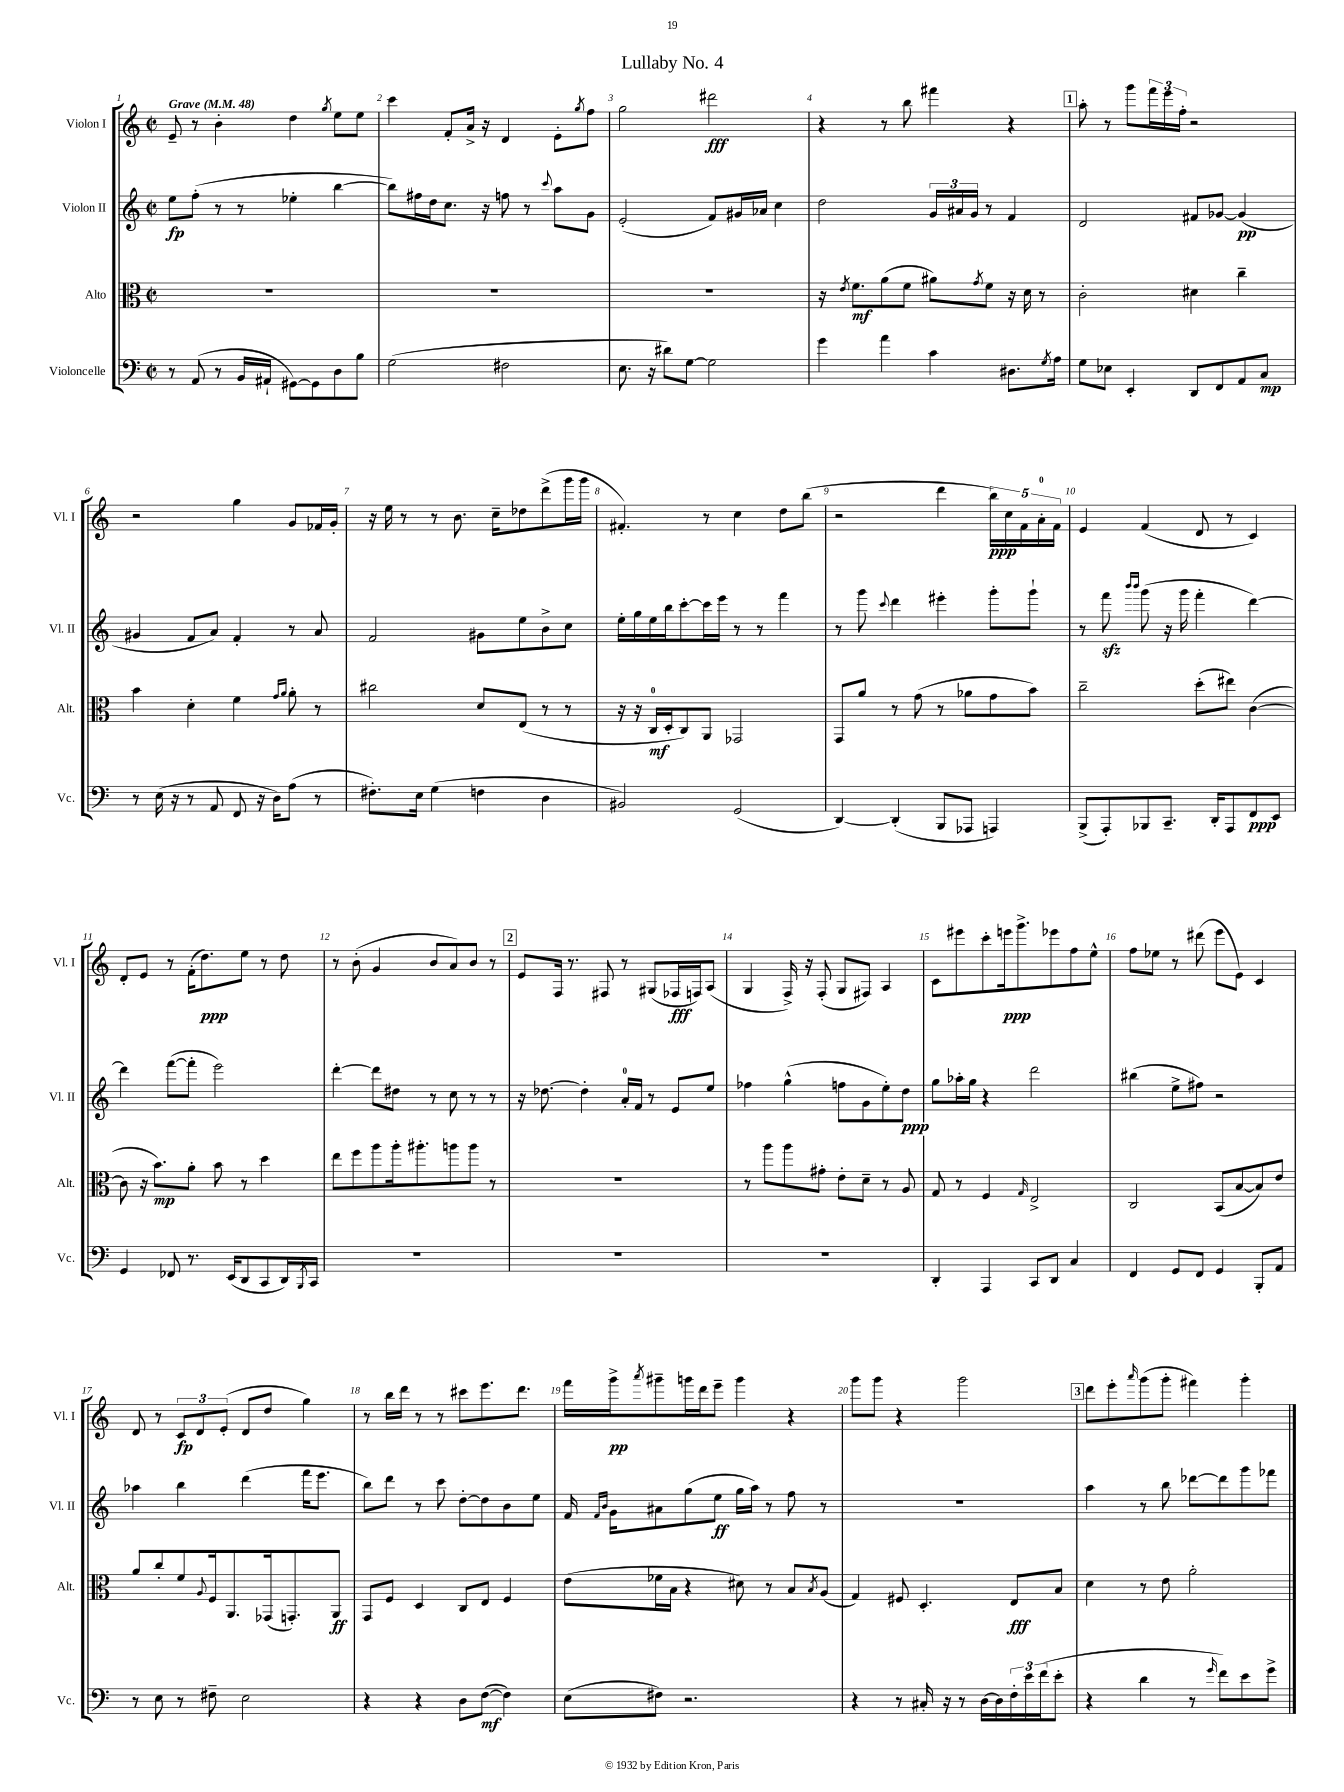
\header { title = "Lullaby No. 4" }
<<
\new StaffGroup <<
\new Staff = "s0" \with { instrumentName = "Violon I" shortInstrumentName = "Vl. I" } {
    \clef treble \key c \major \defaultTimeSignature \time 2/2 \tempo "Grave" 4 = 48
    e'8-- r8 b'4-. d''4 \acciaccatura { g''8 } e''8 e''8 |
    c'''4 f'8-. a'16-> r16 d'4 e'8-. \acciaccatura { g''8 } f''8 |
    g''2 dis'''2\fff |
    r4 r8 b''8 fis'''4 r4 |
    \mark \markup { \box "1" } a''8-. r8 g'''8 \tuplet 3/2 { f'''16 e'''16 f''16-. } r2 |
    r2 g''4 g'8 fes'16 g'16-. |
    r16 e''16 r8 r8 b'8. c''16-- des''8 d'''8->( g'''16 g'''16 |
    fis'4.-.) r8 c''4 d''8 b''8( |
    r2 d'''4 \tuplet 5/4 { b''16\ppp) c''16 f'16 a'16-0-. f'16 } |
    e'4 f'4( d'8 r8 c'4) |
    d'8-. e'8 r8 f'16-.( d''8.\ppp) e''8 r8 d''8 |
    r8 b'8-.( g'4 b'8 a'8) b'8 r8 |
    \mark \markup { \box "2" } e'8 f16 r8. fis8 r8 gis8( fes16\fff f16) a8( |
    g4 f16->) r16 f8-.( g8 fis8) a4 |
    c'8 eis'''8 c'''8-. e'''16\ppp g'''8.-> ees'''8 f''8 e''8-^ |
    f''8 ees''8 r8 dis'''8( e'''8 e'8) c'4 |
    d'8 r8 \tuplet 3/2 { c'8\fp d'8 e'8-.( } d'8 d''8 g''4) |
    r8 b''16 d'''16 r8 r8 cis'''8 e'''8. d'''8. |
    f'''16 g'''16->\pp \acciaccatura { a'''8 } gis'''8-- g'''16 d'''16 e'''8-- g'''4 r4 |
    g'''8 g'''8 r4 g'''2 |
    \mark \markup { \box "3" } d'''8 e'''8-. \grace { a'''16 } g'''8( g'''8-. fis'''4) g'''4-. \bar "|." |
}
\new Staff = "s1" \with { instrumentName = "Violon II" shortInstrumentName = "Vl. II" } {
    \clef treble \key c \major \defaultTimeSignature \time 2/2
    e''8\fp f''8-.( r8 r8 ees''4-. b''4~ |
    b''8) fis''16 d''16 c''8. r16 f''8 r8 \appoggiatura { c'''8 } a''8 g'8 |
    e'2-.( f'8) gis'16 aes'16 c''4 |
    d''2 \tuplet 3/2 { g'16 ais'16 g'16 } r8 f'4 |
    \mark \markup { \box "1" } d'2 fis'8 ges'8~ ges'4\pp( |
    gis'4 f'8 a'8) f'4-. r8 a'8 |
    f'2 gis'8 e''8 b'8-> c''8 |
    e''16-. g''16 e''16 b''16 c'''8~-. c'''16 e'''16 r8 r8 f'''4 |
    r8 g'''8 \appoggiatura { c'''8 } d'''4 eis'''4-. g'''8-. g'''8-! |
    r8 f'''8\sfz \grace { b'''16 b'''16 } g'''8( r16 g'''16 f'''4-. d'''4~) |
    d'''4 f'''8~( f'''8-. e'''2) |
    d'''4~-. d'''8 dis''8 r8 c''8 r8 r8 |
    \mark \markup { \box "2" } r16 des''8.~ des''4-. a'16-0-. f'16 r8 e'8 e''8 |
    fes''4 g''4-^( f''8 g'8 e''8-.) d''8\ppp |
    g''8 aes''16-. g''16 r4 d'''2 |
    bis''4( e''8-> fis''8) r2 |
    aes''4 b''4 d'''4( f'''16 e'''8. |
    b''8) d'''8 r8 c'''8 d''8~-. d''8 b'8 e''8 |
    f'16 \grace { f'16 b'16 } g'16 ais'8 g''8( e''8\ff g''16 a''16) r8 f''8 r8 |
    R1 |
    \mark \markup { \box "3" } a''4 r8 b''8 des'''8~ des'''8 g'''8 fes'''8 \bar "|." |
}
\new Staff = "s2" \with { instrumentName = "Alto" shortInstrumentName = "Alt." } {
    \clef alto \key c \major \defaultTimeSignature \time 2/2
    R1 |
    R1 |
    R1 |
    r16 \acciaccatura { e'8 } f'8.\mf a'8( f'8 ais'8) \acciaccatura { g'8 } f'8 r16 d'16 r8 |
    \mark \markup { \box "1" } c'2-. dis'4 c''4-- |
    b'4 d'4-. f'4 \grace { g'16 a'16 } a'8-. r8 |
    cis''2 d'8 e8( r8 r8 |
    r16 r16 c16-0\mf d16-. c8) a,8 ges,2 |
    g,8 a'8 r8 g'8( r8 aes'8 g'8 b'8) |
    c''2-- d''8-.( eis''8) c'4~( |
    c'8 r16 b'8.\mp) a'8-. b'8 r8 d''4 |
    e''8 f''8 a''8 a''16-. ais''8.-. a''8 a''8 r8 |
    \mark \markup { \box "2" } R1 |
    r8 a''8 a''8 gis'8-. e'8-. d'8-- r8 a8 |
    g8 r8 f4 \grace { g16 } e2-> |
    c2 b,8( b8~ b8) e'8 |
    a'8 c''8-. f'8 \appoggiatura { a8 } f16 a,8. ges,16( g,8.-.) a,8\ff |
    g,8 f8 d4 c8 e8 f4 |
    e'8( fes'16 b16 r4 dis'8) r8 b8 \acciaccatura { b8 } a8( |
    g4) fis8 d4.-. e8\fff b8 |
    \mark \markup { \box "3" } d'4 r8 e'8 a'2-. \bar "|." |
}
\new Staff = "s3" \with { instrumentName = "Violoncelle" shortInstrumentName = "Vc." } {
    \clef bass \key c \major \defaultTimeSignature \time 2/2
    r8 a,8( r8 b,16 ais,16-! gis,8~) gis,8 d8 b8 |
    g2( fis2 |
    e8. r16 dis'8) g8~ g2 |
    g'4 a'4 c'4 dis8. \acciaccatura { g8 } a16 |
    \mark \markup { \box "1" } g8 ees8 e,4-. d,8 f,8 a,8 c8\mp |
    r8 e16( r16 r8 a,8 f,8 r16 d16) a8( r8 |
    fis8.-.) e16 g4( f4 d4 |
    bis,2) g,2( |
    d,4~) d,4-.( b,,8 aes,,8 a,,4) |
    b,,8->( a,,8-.) bes,,8 c,8.-- d,16-. a,,8 f,8\ppp e,8 |
    g,4 fes,8 r8. e,16( d,8 c,8 d,16) \acciaccatura { b,,8 } c,16 |
    R1 |
    \mark \markup { \box "2" } R1 |
    R1 |
    d,4-. a,,4 c,8 d,8 c4 |
    f,4 g,8 f,8 g,4 b,,8-. a,8 |
    r8 e8 r8 fis8-- e2 |
    r4 r4 d8 f8~\mf( f4) |
    e8( fis8) r2. |
    r4 r8 cis16-. r16 r8 d16~ d16 \tuplet 3/2 { f16-. e'16 f'16( } e'8-. |
    \mark \markup { \box "3" } r4 d'4 r8 \grace { g'16 } f'8) e'8 g'8-> \bar "|." |
}
>>
>>
\layout { \context { \Score \override BarNumber.break-visibility = ##(#f #t #t) barNumberVisibility = #all-bar-numbers-visible } }
